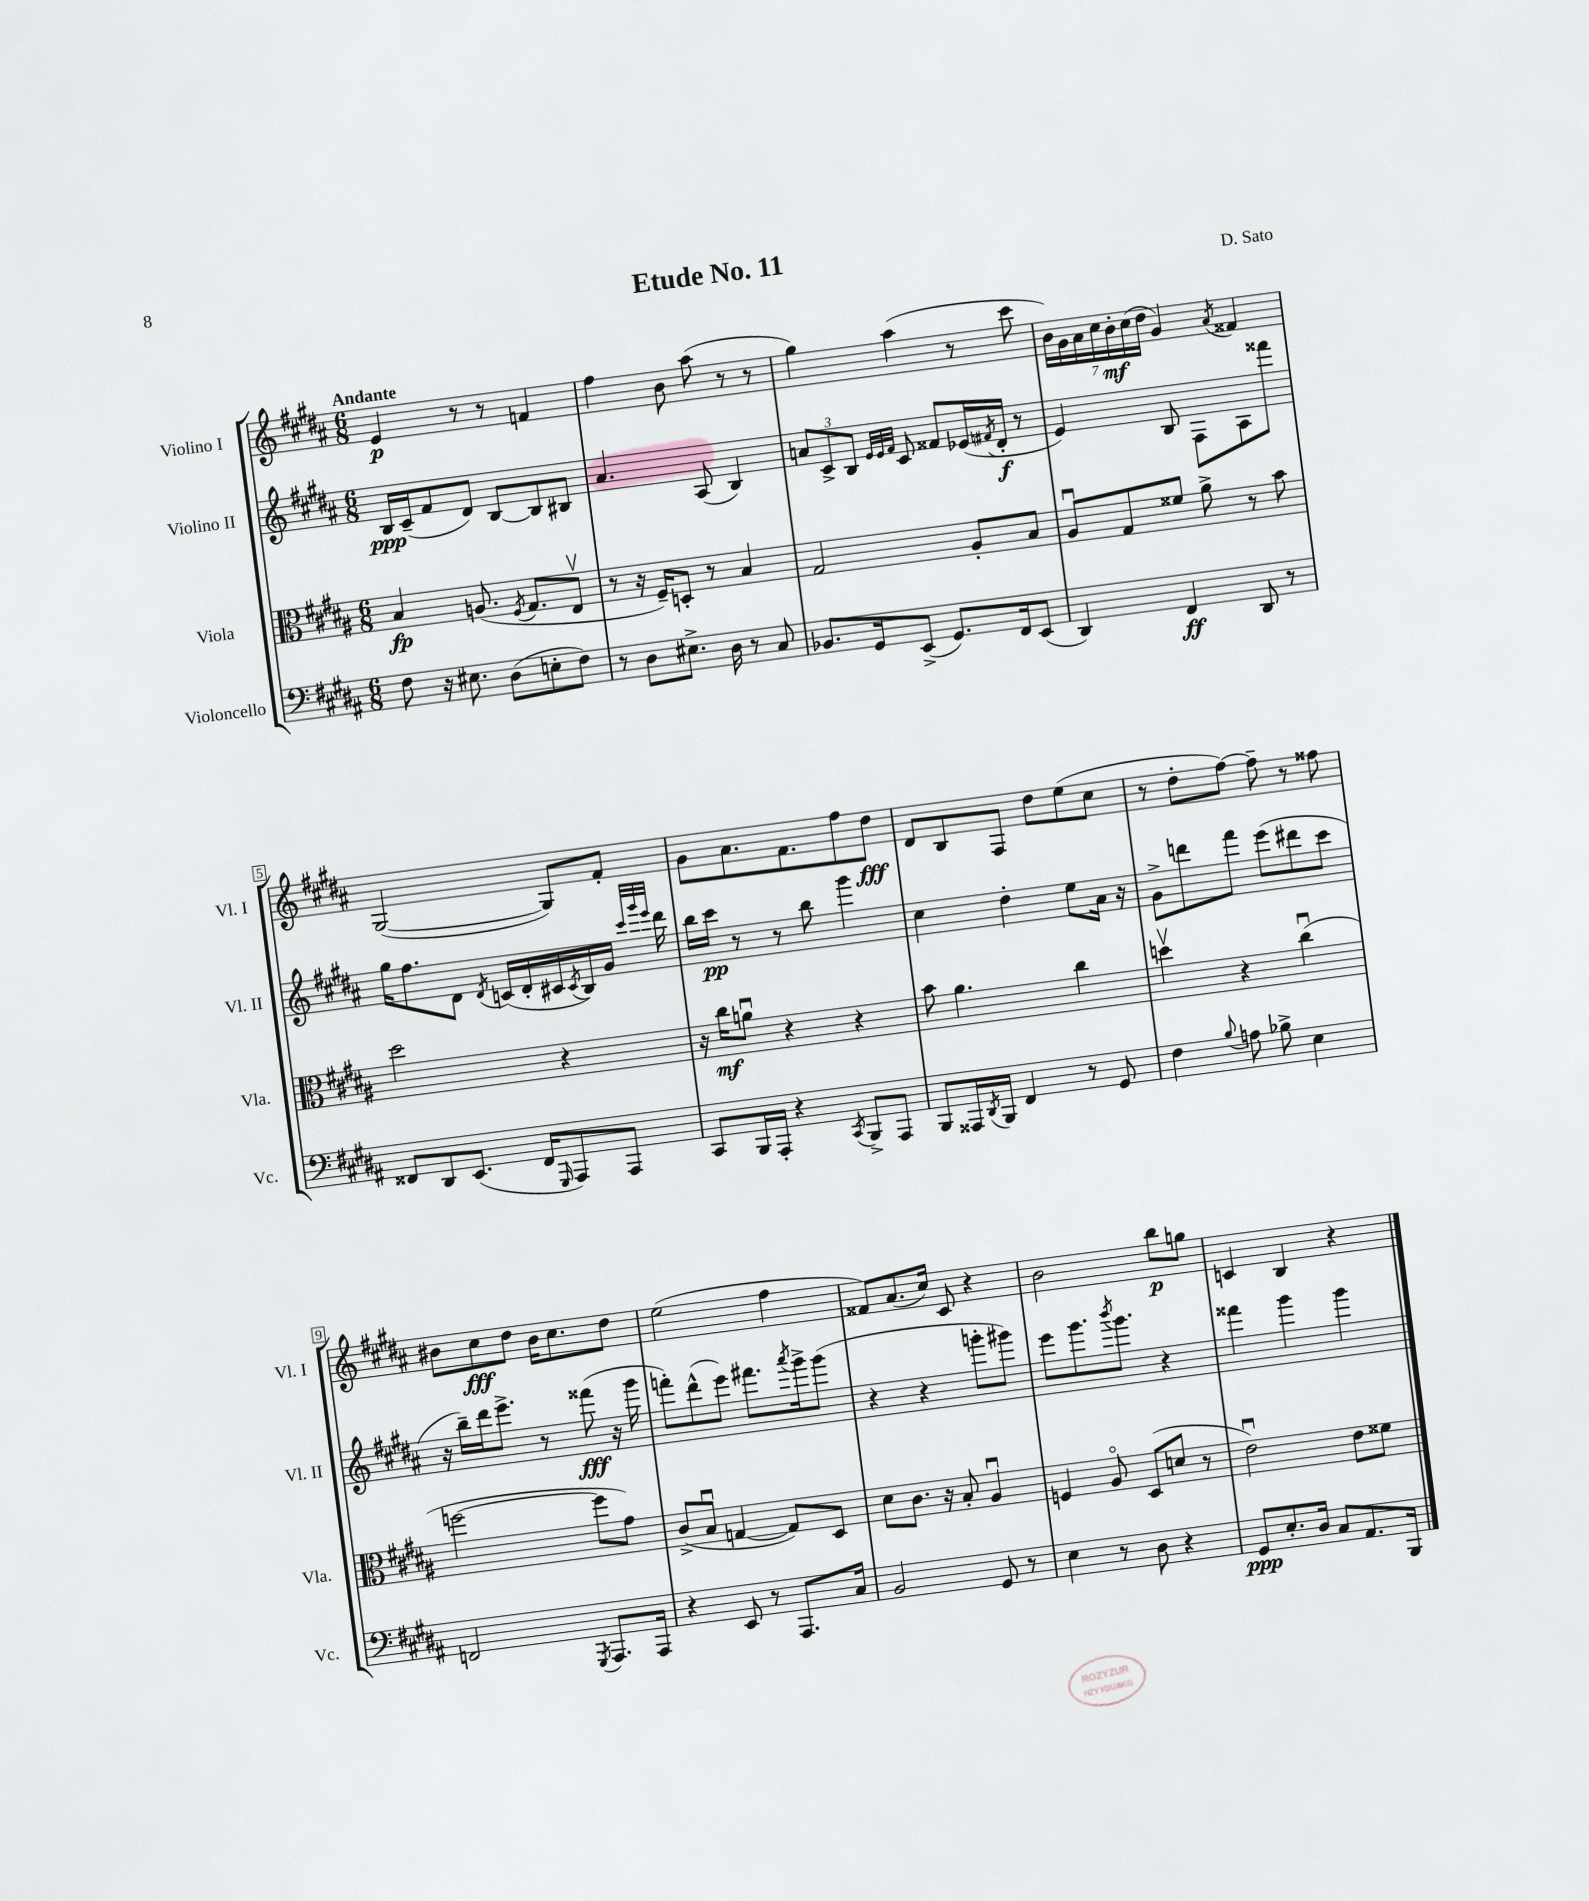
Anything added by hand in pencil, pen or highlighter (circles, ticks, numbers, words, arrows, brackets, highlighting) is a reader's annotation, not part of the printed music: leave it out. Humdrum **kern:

**kern	**kern	**kern	**kern
*staff4	*staff3	*staff2	*staff1
*clefF4	*clefC3	*clefG2	*clefG2
*k[f#c#g#d#a#]	*k[f#c#g#d#a#]	*k[f#c#g#d#a#]	*k[f#c#g#d#a#]
*M6/8	*M6/8	*M6/8	*M6/8
8F#	4B	16B	4e
.	.	(16c#~	.
16r	.	8f#	.
8.E#	.	.	.
.	(8.A	8d#)	8r
(8D#	.	[8B	8r
.	8qF#	.	.
.	8.G#	.	.
8E'	.	8B]	4f
8F#)	8Ev	8B#	.
=	=	=	=
8r	8r	4.a#	4ff#
8D#	16r	.	.
.	16F#~)	.	.
8.E#^	8D'	.	8b
.	8r	(8A#	(8aa#
16D#	.	.	.
8r	4B	4B)	8r
8C#	.	.	8r
=	=	=	=
8.BB-	2G#	12a	4gg#)
.	.	12c#^	.
.	.	12B	.
16GG#	.	.	.
.	.	32qqe	.
.	.	32qqe	.
.	.	32qqf#	.
(8EE^	.	8c#	(4aa#
8.GG#)	.	8f##	.
.	8A#'	(16e-	8r
.	.	8qf#	.
16FF#	.	16d#'	.
(8EE	8B	8r	8ccc#
=	=	=	=
4DD#)	8A#u	4e)	28b)
.	.	.	28g#
.	.	.	28a#
.	.	.	28cc#
.	8G#	.	.
.	.	.	28b'
.	.	.	(28cc#
.	.	.	28dd#
4FF#	8f##	8B	4g#)
.	8a#^	8F#	.
.	.	.	8qa#
8DD#	8r	8A#	4f##
8r	8b	8fff##	.
=	=	=	=
8FF##	2dd#	16gg#	([2G#
.	.	8.ff#	.
8DD#	.	.	.
(8.EE	.	8d#	.
.	.	8qd#	.
.	.	(16c	.
16FF##	.	16d#'	.
16qqGGG#	.	.	.
8AAA#)	4r	16c#	8G#])
.	.	8qc#	.
.	.	16B)	.
8AAA#	.	16g#	8f#'
.	.	32qqccc#	.
.	.	32qqggg#	.
.	.	32qqeee	.
.	.	16ddd#	.
=	=	=	=
8CC#	16r	16bb	8g#
.	16cc#	16ccc#	.
16BBB	8au	8r	8.a#
16AAA#'	.	.	.
4r	4r	8r	.
.	.	.	8.f#
.	.	8bb	.
8qCC#	.	.	.
8BBB^	4r	4ggg#	8ff#
8AAA#	.	.	8dd#
=	=	=	=
8BBB	8b	4cc#	8d#
16AAA##	4.a#	.	8B
8qDD#	.	.	.
16BBB	.	.	.
4FF#	.	4dd#'	8F#
.	.	.	8dd#
8r	4cc#	8ee	(8ee
8GG#	.	16a#	8cc#
.	.	16r	.
=	=	=	=
4F#	4ddv	8g#^	8r
.	.	8ddd	8dd#'
8qqB	.	.	.
8A	4r	8fff#	[8ff#)
8B-^	.	(8eee	8ff#~]
4E	(4cc#u	8ddd#	8r
.	.	8ccc#	8ff##
=	=	=	=
2FF	[2ff	16r	8b#
.	.	16bb~)	.
.	.	16ddd#	8cc#
.	.	8.eee^	.
.	.	.	8dd#
.	.	8r	16b#
.	.	.	8.cc#
8qGGG#	.	.	.
8.AAA#	8ff]	(8fff##	.
.	8g#)	16r	8dd#
16AAA#	.	16ggg#	.
=	=	=	=
4r	(8c#^	8fff')	(2ee
.	8Bu	(8ddd#^^	.
8EE	[4G	8eee)	.
8r	.	8.fff#	.
8.AAA#	8G])	.	4ff#
.	.	8qaaa#	.
.	.	16ggg#^	.
.	8D#	(8ggg#	.
16C#	.	.	.
=	=	=	=
2BB	8d#	4r	8f##)
.	8.c#	.	(8.a#
.	.	4r	.
.	16r	.	16cc#)
.	8B'	.	8c#
8GG#	4A#u	8ggg'	4r
8r	.	8ggg#)	.
=	=	=	=
4E	4F	8eee	2b
.	.	8.ggg#	.
8r	8A#o	.	.
.	.	8qbbb	.
.	.	8.ggg#	.
8D#	(8D#	.	.
4r	8d	4r	8bb
.	8r	.	8gg
=	=	=	=
8GG#	2eu)	4fff##	4c
8.E'	.	.	.
.	.	4ggg#	4B
16D#	.	.	.
8C#	.	.	.
8.AA#	8e	4ggg#	4r
.	8f##	.	.
16BBB	.	.	.
==	==	==	==
*-	*-	*-	*-
